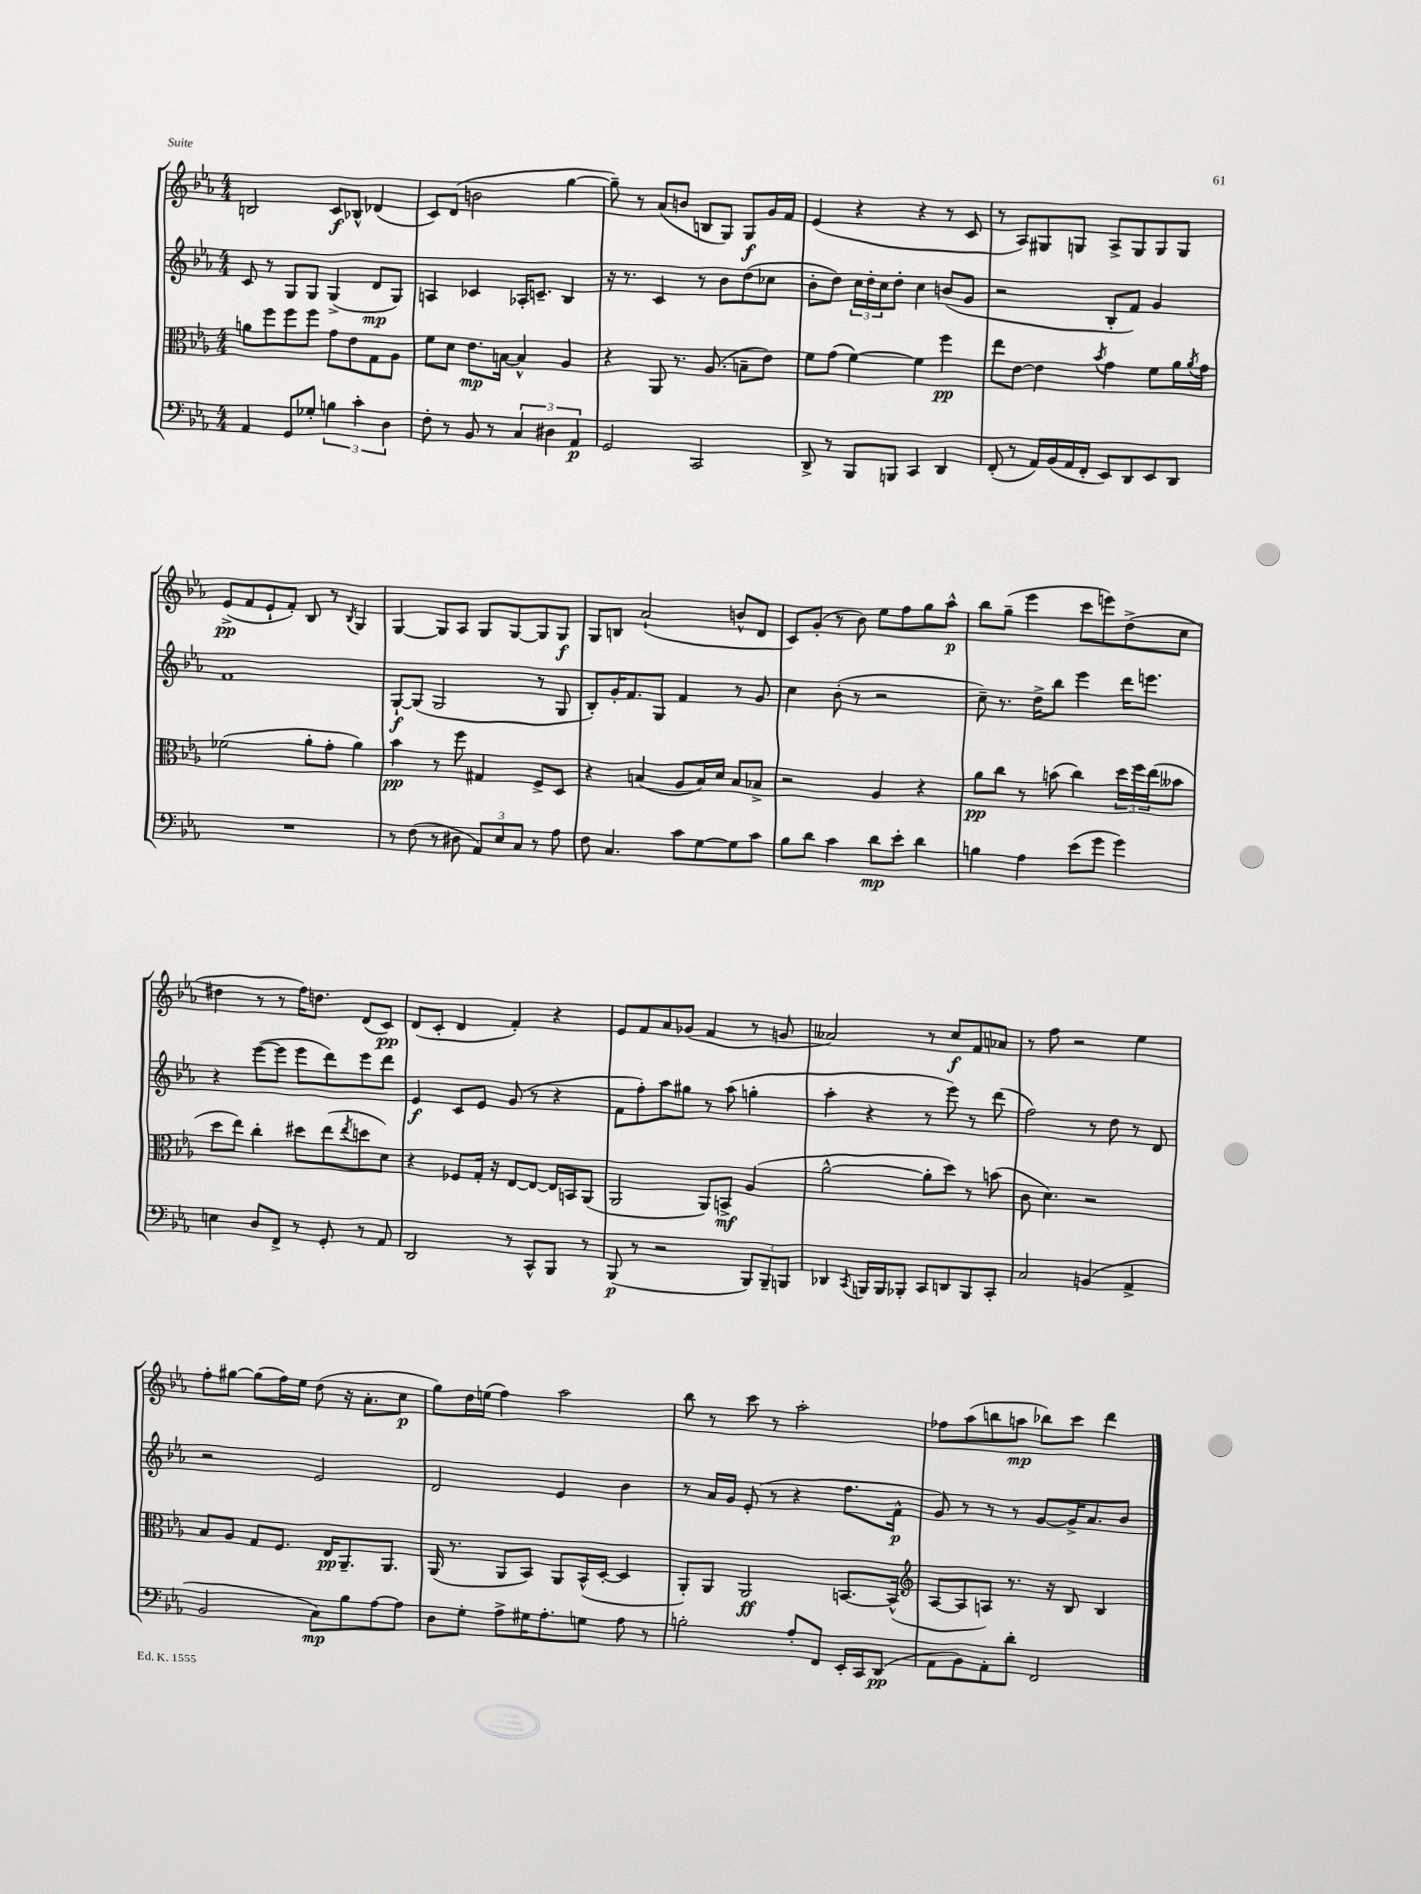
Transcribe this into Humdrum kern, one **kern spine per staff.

**kern	**dynam	**kern	**dynam	**kern	**dynam	**kern	**dynam
*part4	*part4	*part3	*part3	*part2	*part2	*part1	*part1
*staff4	*staff4	*staff3	*staff3	*staff2	*staff2	*staff1	*staff1
*clefF4	*	*clefC3	*	*clefG2	*	*clefG2	*
*k[b-e-a-]	*	*k[b-e-a-]	*	*k[b-e-a-]	*	*k[b-e-a-]	*
*M4/4	*	*M4/4	*	*M4/4	*	*M4/4	*
=37	=37	=37	=37	=37	=37	=37	=37
4AA-/	.	8an\L	.	8c/	.	2Bn/	.
.	.	8ff\	.	8r	.	.	.
8GG/L	.	8ff\	.	8G/L	.	.	.
8G-X'/J	.	8ff\J	.	8G/J	.	.	.
6Bn\	.	8g\L	.	(4G^/	.	8c/L	f
.	.	8e-\	.	.	.	8B-X^^/J	.
6c'\	.	.	.	.	.	.	.
.	.	8G\	.	8d/L	mp	(4d-X/	.
6D\	.	.	.	.	.	.	.
.	.	8A-\J	.	8G/J)	.	.	.
=38	=38	=38	=38	=38	=38	=38	=38
8F'\	.	8f\L	.	4An/	.	8c/L)	.
8r	.	8d\J	.	.	.	(8d/J	.
8BB-/	.	8.e-\L	mp	4c-X/	.	2bn\	.
8r	.	.	.	.	.	.	.
.	.	[16Bn\Jk	.	.	.	.	.
6C/	.	4B^^/]	.	16A-X'/KL	.	.	.
.	.	.	.	8.cn~/J	.	.	.
6D#X\	.	.	.	.	.	.	.
.	.	4A-/	.	4B-/	.	[4gg\	.
6AA-/	p	.	.	.	.	.	.
=39	=39	=39	=39	=39	=39	=39	=39
2GG/	.	4r	.	16r	.	8gg~\])	.
.	.	.	.	8.r	.	.	.
.	.	.	.	.	.	8r	.
.	.	8AA-/	.	4c/	.	(8a-/L	.
.	.	8.r	.	.	.	8bn/J	.
2CC/	.	.	.	8r	.	8Bn/L	.
.	.	(8.A-/	.	.	.	.	.
.	.	.	.	8b-\L	.	8G/J)	.
.	.	8Bn~\L	.	(8dd\	.	8G/L	f
.	.	8e-\J)	.	8cc-X\J	.	16g/L	.
.	.	.	.	.	.	16f/JJ	.
=40	=40	=40	=40	=40	=40	=40	=40
8DD^/	.	8f\L	.	8b-'\L	.	(4e-/	.
8r	.	(8g\J	.	8dd\J)	.	.	.
8BBB-/L	.	[4f\)	.	24cc\LL	.	4r	.
.	.	.	.	24dd'\	.	.	.
.	.	.	.	24cc\J	.	.	.
8BBBn/J	.	.	.	8dd'\J	.	.	.
4CC/	.	4f\]	.	4cc\	.	4r	.
4DD/	.	4ff\	pp	(8bn/L	.	8r	.
.	.	.	.	8g/J	.	8c/	.
=41	=41	=41	=41	=41	=41	=41	=41
(8FF'/	.	8ee-\L	.	2r	.	8r	.
8r	.	[8e-\J	.	.	.	8A-/L)	.
16AA-/LL)	.	4e-\]	.	.	.	8G#X/	.
(16BB-/	.	.	.	.	.	.	.
16AA-/	.	.	.	.	.	8Gn/J	.
16FF'/JJ	.	.	.	.	.	.	.
.	.	8qb-/	.	.	.	.	.
8EE-/L)	.	4g\	.	8B-'/L	.	8A-^/L	.
8DD/	.	.	.	8f/J)	.	8G/	.
8EE-/	.	8f\L	.	4g/	.	8G/	.
8DD/J	.	16a-\L	.	.	.	8G/J	.
.	.	8qa-/	.	.	.	.	.
.	.	16g\JJ	.	.	.	.	.
!!LO:LB:g=z
=42	=42	=42	=42	=42	=42	=42	=42
1r	.	(2f-X\	.	1f	.	(8e-^/L	pp
.	.	.	.	.	.	8f/	.
.	.	.	.	.	.	8e-`/	.
.	.	.	.	.	.	8f'/J)	.
.	.	8a-'\L	.	.	.	8B-/	.
.	.	8g'\J	.	.	.	8r	.
.	.	.	.	.	.	8qB-/	.
.	.	4a-\)	.	.	.	4G/	.
=43	=43	=43	=43	=43	=43	=43	=43
8r	.	4b-\	pp	[8G`/L	f	[4G/	.
(8F\	.	.	.	(8G/J]	.	.	.
8r	.	8r	.	2G/	.	8G/L]	.
8D#X\	.	8ff\	.	.	.	8A-/J	.
12AA-/L)	.	4G#X/	.	.	.	8G/L	.
12E-/	.	.	.	.	.	.	.
.	.	.	.	.	.	[8G/	.
12C/J	.	.	.	.	.	.	.
8r	.	8F^/L	.	8r	.	8G/]	.
8A-\	.	8D/J	.	8G/	.	8G/J	f
=44	=44	=44	=44	=44	=44	=44	=44
8F\	.	4r	.	8B-'/L)	.	8G/L	.
4.C/	.	.	.	16g'/K	.	8Bn/J	.
.	.	.	.	8.f/	.	.	.
.	.	(4Bn/	.	.	.	(2a-`/	.
.	.	.	.	8G/J	.	.	.
8c\L	.	8A-/L	.	4f/	.	.	.
[8G\	.	16B/L)	.	.	.	.	.
.	.	16d/JJ	.	.	.	.	.
8G\]	.	8B/L	.	8r	.	8bn^^/L	.
8c\J	.	8B-X^/J	.	8g/	.	8d/J	.
=45	=45	=45	=45	=45	=45	=45	=45
8B-\L	.	2r	.	4cc\	.	8c/L)	.
8d\J	.	.	.	.	.	(8g'/J	.
4c\	.	.	.	(8b-'\	.	8r	.
.	.	.	.	8r	.	8b-\)	.
8d\L	mp	4A-/	.	2r	.	8ee-\L	.
8e-'\J	.	.	.	.	.	8ff\	.
4d\	.	4r	.	.	.	8gg\	.
.	.	.	.	.	.	8aa-^^\J	p
=46	=46	=46	=46	=46	=46	=46	=46
4Bn\	.	8a-\L	pp	8cc~\)	.	8bb-\L	.
.	.	8cc\J	.	8.r	.	(8gg~\J	.
4A-\	.	8r	.	.	.	4eee-\	.
.	.	.	.	16dd^\KL	.	.	.
.	.	(8bn\	.	8bb-\J	.	.	.
(8e-\L	.	4cc\)	.	4eee-\	.	8ccc\L	.
8g\J	.	.	.	.	.	8eeen\)	.
4g\)	.	24dd\LL	.	16ddd\KL	.	(8dd^\	.
.	.	24ff\	.	.	.	.	.
.	.	.	.	8.eeen\J	.	.	.
.	.	(24ee-\J	.	.	.	.	.
.	.	8b--X\J	.	.	.	8cc\J	.
!!LO:LB:g=z
=47	=47	=47	=47	=47	=47	=47	=47
4En\	.	8dd\L	.	4r	.	4dd#X\	.
.	.	8ee-\J)	.	.	.	.	.
8D/L	.	4cc'\	.	([8eee-\L	.	8r	.
8FF^/J	.	.	.	8eee-\J]	.	8r	.
8r	.	8dd#X\L	.	8eee-\L	.	16ff\KL)	.
.	.	.	.	.	.	8.ddn\J	.
8GG'/	.	(8ee-\	.	8ddd\)	.	.	.
.	.	8qee-/	.	.	.	.	.
8r	.	8ddn\	.	8eee-\	.	(8d/L	.
8AA-/	.	8d\J)	.	8ddd\J	.	8c/J)	pp
=48	=48	=48	=48	=48	=48	=48	=48
2DD/	.	4r	.	4e-/	f	(8d/L	.
.	.	.	.	.	.	8c'/J	.
.	.	8F-X/L	.	8c/L	.	4d/	.
.	.	16G'/Jk	.	8e-/J	.	.	.
.	.	16r	.	.	.	.	.
8r	.	[8E-/L	.	(8g/	.	4f'/)	.
8CC^^/L	.	8E-/J_	.	8r	.	.	.
8BBB-/J	.	16E-/LL]	.	4r	.	4r	.
.	.	16BBn/J	.	.	.	.	.
8r	.	(8AA-/J	.	.	.	.	.
=49	=49	=49	=49	=49	=49	=49	=49
(8BBB-/	p	2AA-/	.	8f\L	.	8e-/L	.
8r	.	.	.	8ff'\)	.	8f/	.
2r	.	.	.	8aa-\	.	8a-/	.
.	.	.	.	8gg#X\J	.	(8g-X/J	.
.	.	8AA-/L)	.	8r	.	4f/	.
.	.	8BBn^/J	mf	(8aa-\	.	.	.
12BBB-/L)	.	(4A-/	.	4ggn'\	.	8r	.
12BBB-~/	.	.	.	.	.	.	.
.	.	.	.	.	.	8gn/	.
12BBBn/J	.	.	.	.	.	.	.
=50	=50	=50	=50	=50	=50	=50	=50
4DD-X/	.	[2a-^^\	.	4aa-'\	.	2a--X/)	.
8qCC/	.	.	.	.	.	.	.
16BBBn/LL	.	.	.	4r	.	.	.
16BBB/J	.	.	.	.	.	.	.
8BBB-X'/J	.	.	.	.	.	.	.
8CC/L	.	8a-'\L]	.	8r	.	8r	.
8DDn/	.	8dd\J)	.	8eee-\)	.	8cc/L	f
8BBB-/	.	8r	.	8r	.	8f/	.
8CC'/J	.	(8bn\	.	(8ddd\	.	8a-X/J	.
=51	=51	=51	=51	=51	=51	=51	=51
2C/	.	8c\	.	2ff\)	.	8r	.
.	.	4.d\)	.	.	.	8ff\	.
.	.	.	.	.	.	2r	.
(4BBn/	.	2r	.	8r	.	.	.
.	.	.	.	8dd\	.	.	.
4AA-^/	.	.	.	8r	.	4ee-\	.
.	.	.	.	8d/	.	.	.
!!LO:LB:g=z
=52	=52	=52	=52	=52	=52	=52	=52
2BB-/	.	8B-/L	.	2r	.	8ff'\L	.
.	.	8A-/J	.	.	.	[8gg#X\J	.
.	.	8G/L	.	.	.	(8gg#\L]	.
.	.	8.F/J	.	.	.	16ff\L)	.
.	.	.	.	.	.	16ee-\JJ	.
8C\L)	mp	.	.	2e-/	.	(8dd\	.
.	.	16E-/KL	pp	.	.	.	.
8B-\	.	8.AA-~/	.	.	.	16r	.
.	.	.	.	.	.	8.a-'\L	.
[8A-\	.	.	.	.	.	.	.
.	.	8.AA-/J	.	.	.	.	.
8A-\J]	.	.	.	.	.	8cc\J	p
=53	=53	=53	=53	=53	=53	=53	=53
8D\L	.	(16AA-/	.	2d/	.	8gg\L)	.
.	.	8.r	.	.	.	.	.
8G'\J	.	.	.	.	.	16dd\L	.
.	.	.	.	.	.	(16een\JJ	.
8A-^\L	.	8AA-/L	.	.	.	4ff\)	.
16G#X\K	.	8BB-/J)	.	.	.	.	.
8.A-'\	.	.	.	.	.	.	.
.	.	8AA-/L	.	4e-/	.	2aa-\	.
8Gn\J	.	(16BB-^^/L	.	.	.	.	.
.	.	[16D'/JJ	.	.	.	.	.
8A-\	.	4D/]	.	4b-\	.	.	.
8r	.	.	.	.	.	.	.
=54	=54	=54	=54	=54	=54	=54	=54
2Bn'\	.	8AA-'/L)	.	8r	.	8bb-\	.
.	.	8AA-/J	.	16a-/LL	.	8r	.
.	.	.	.	16g/JJ	.	.	.
.	.	2AA-/	ff	(8e-'/	.	8ccc\	.
.	.	.	.	8r	.	8r	.
8A-'/L	.	.	.	4r	.	2aa-'\	.
8FF/J	.	.	.	.	.	.	.
16EE-'/LL	.	[8.BBn/L	.	8.ff\L	.	.	.
16CC/J	.	.	.	.	.	.	.
(8DD/J	pp	.	.	.	.	.	.
.	.	(16BB^^/Jk]	.	16f^^\Jk	p	.	.
=55	=55	=55	=55	=55	=55	=55	=55
*	*	*clefG2	*	*	*	*	*
8AA-\L	.	[8A-/L	.	8g/)	.	8ff-X\L	.
8BB-\)	.	8A-/]	.	8r	.	(8aa-\	.
8AA-'\	.	8An/J)	.	8r	.	8bbn\	.
8d'\J	.	8.r	.	8r	.	8aan\J	mp
2FF/	.	.	.	[8g/L	.	8bb-X\L)	.
.	.	16r	.	.	.	.	.
.	.	8B-/	.	16g^/K]	.	8ccc\J	.
.	.	.	.	8.a-/	.	.	.
.	.	4B-/	.	.	.	4ddd\	.
.	.	.	.	8b-/J	.	.	.
==	==	==	==	==	==	==	==
*-	*-	*-	*-	*-	*-	*-	*-
